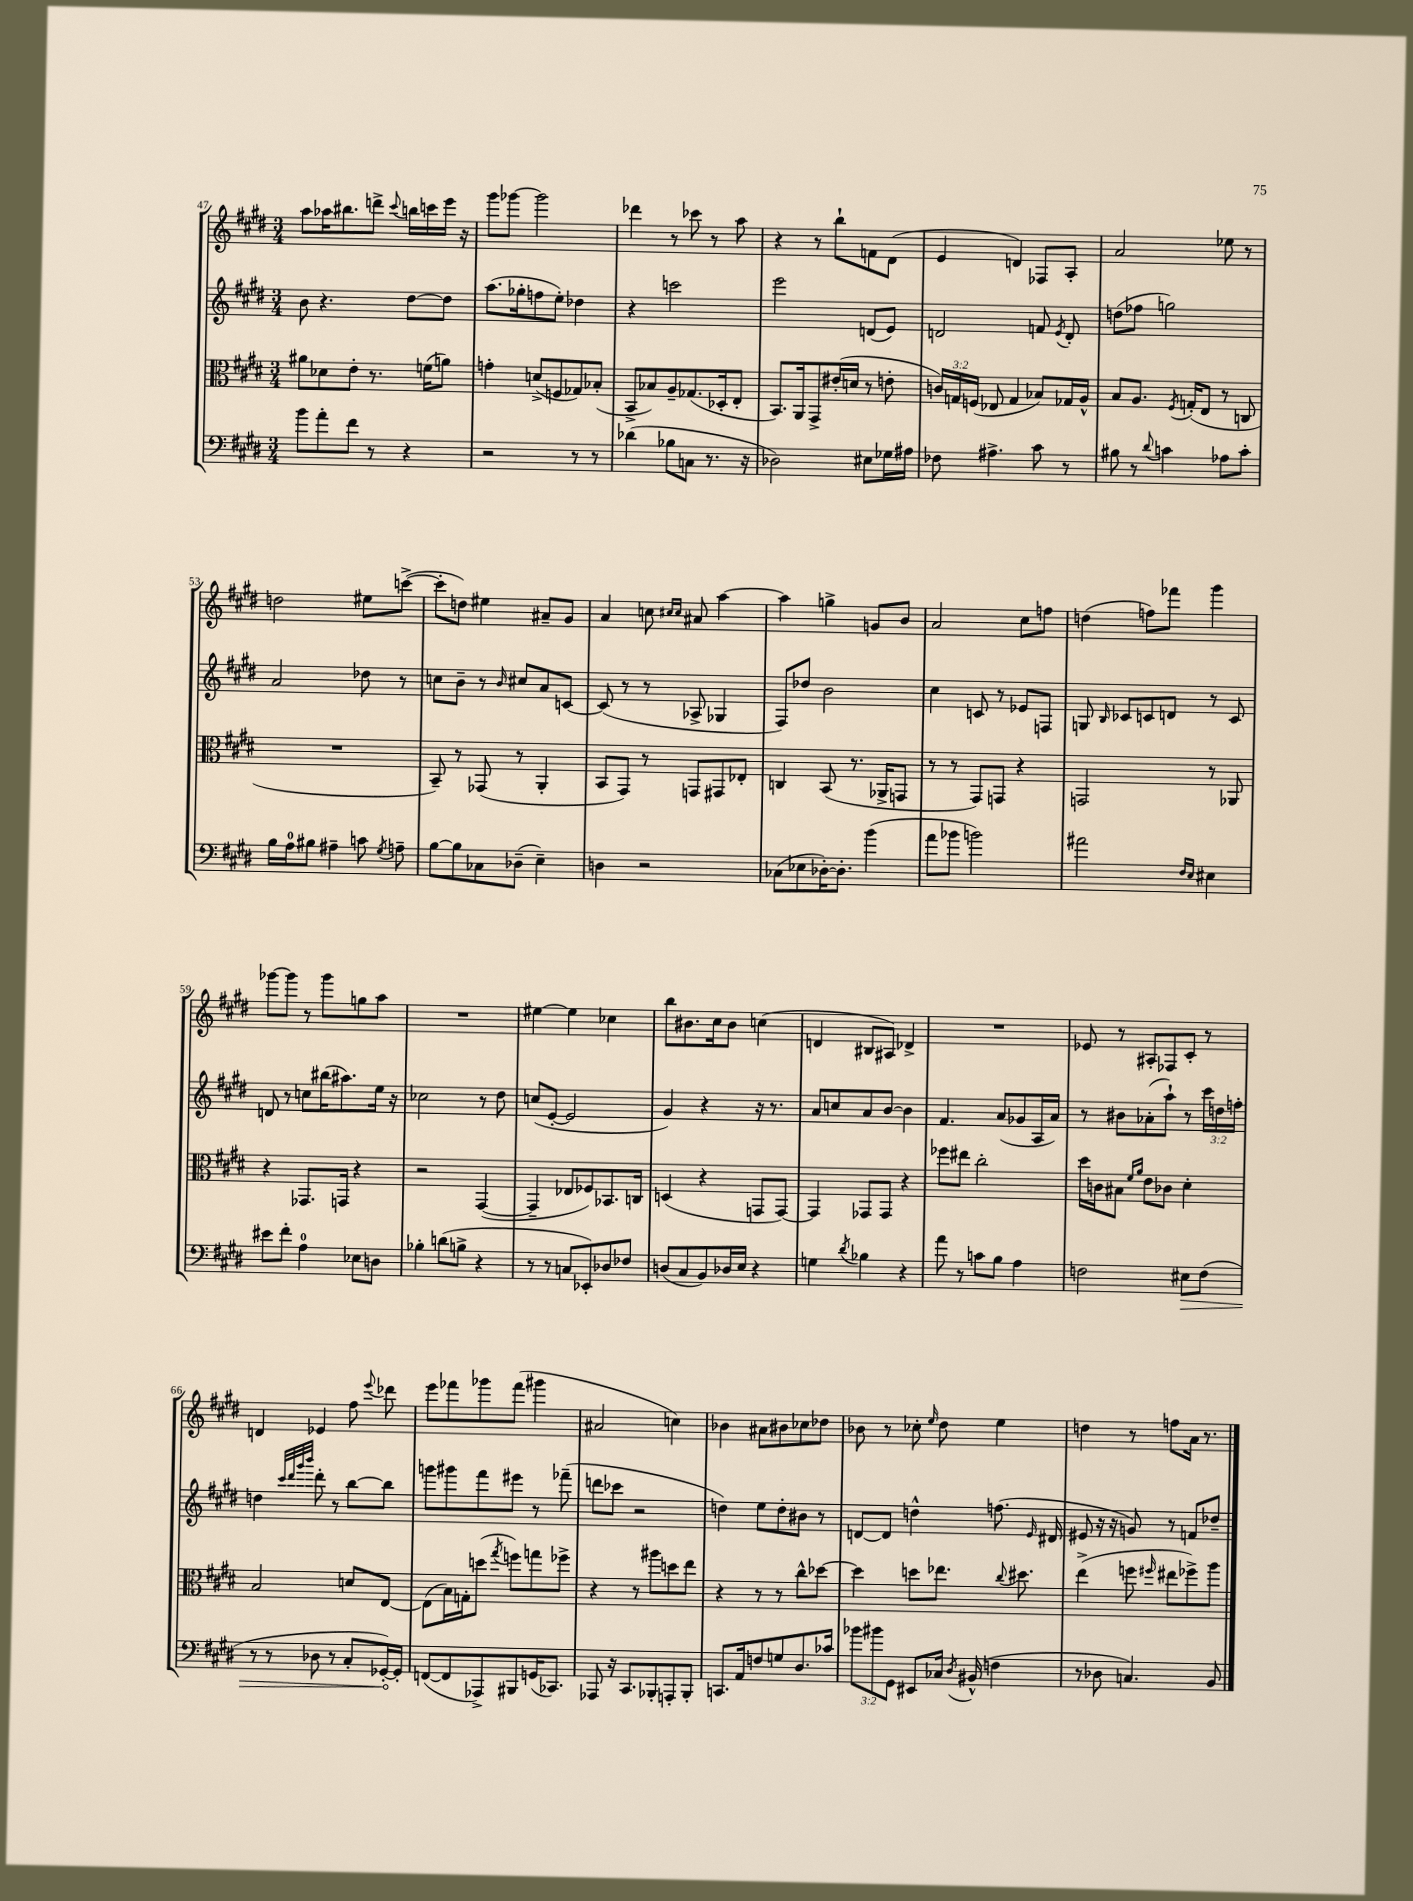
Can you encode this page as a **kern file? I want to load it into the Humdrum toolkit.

**kern	**kern	**kern	**kern
*staff4	*staff3	*staff2	*staff1
*clefF4	*clefC3	*clefG2	*clefG2
*k[f#c#g#d#]	*k[f#c#g#d#]	*k[f#c#g#d#]	*k[f#c#g#d#]
*M3/4	*M3/4	*M3/4	*M3/4
8b	8a#	8b	8aa
8a'	8d-	4.r	16aa-
.	.	.	8.bb#
8f#	8e'	.	.
8r	8.r	.	8ddd^
.	.	.	8qqccc#
4r	.	[8dd#	16bb
.	(16f	.	16ccc
.	8a)	8dd#]	16eee
.	.	.	16r
=	=	=	=
2r	4g'	(8.aa	8ggg#
.	.	.	[8ggg-
.	.	16gg-'	.
.	(8d^	8ff	2ggg-]
.	8F	8ee')	.
8r	8G-)	4dd-	.
8r	(8B-'	.	.
=	=	=	=
(4d-	8BB^	4r	4ddd-
.	8B-)	.	.
8B-	8A~	2ccc	8r
8C	(8.G-	.	8ccc-
8.r	.	.	8r
.	16D-'	.	.
.	8E'	.	8aa
16r	.	.	.
=	=	=	=
2D-)	8.BB)	2eee	4r
.	16AA	.	.
.	8GG#^	.	8r
.	(16e#'	.	8bb`
.	16d	.	.
8E#	8r	(8d	8f
16G-	8e'	8e)	(8d#
16A#	.	.	.
=	=	=	=
8F-	24c)	2d	4e
.	24G	.	.
.	(24F	.	.
4.A#^	8E-	.	.
.	4G	.	4d)
8c#	8B-)	8f	8F-
.	.	8qe	.
8r	16G-	8d'	8A'
.	16A^^	.	.
=	=	=	=
8B#	8B	(8dd	2a
8r	8.A	8ff-	.
8qqd#	.	.	.
4c	.	2gg)	.
.	8qF#	.	.
.	(16G'	.	.
.	8E	.	.
8A-	8r	.	8ee-
8c'	8C	.	8r
=	=	=	=
16B	2.r	2a	2dd
16A	.	.	.
8B#	.	.	.
4A#~	.	.	.
8c	.	8dd-	8ee#
8qG#	.	.	.
8A~	.	8r	([8ccc^
=	=	=	=
[8B	8BB~)	8cc	8ccc']
8B]	8r	8b~	8dd)
8C-	(8GG-	8r	4ee#
.	.	16qqb	.
(8D-~	8r	8cc#	.
4E~)	4AA'	8a	8a#~
.	.	[8c	8g#
=	=	=	=
4D	8BB	(8c]	4a
.	8GG#)	8r	.
2r	8r	8r	8cc
.	.	.	16qqcc#
.	.	.	16qqcc#
.	8GG	8A-^	8a#
.	8GG#	4G-	[4aa
.	8E-'	.	.
=	=	=	=
(8C-	4C	8F#)	4aa]
8E-	.	8dd-	.
[16D-')	(8BB	2b	4gg^
8.D-']	.	.	.
.	8.r	.	.
(4b	.	.	8g
.	16AA-^	.	.
.	8GG	.	8b
=	=	=	=
8a	8r	4cc#	2a
8b-	8r	.	.
2b)	8GG#)	8c	.
.	8GG	8r	.
.	4r	8e-	8cc#
.	.	8F	8ff
=	=	=	=
2a#	2GG	8G	(4dd
.	.	16qqB	.
.	.	8c-	.
.	.	8c	8ff)
.	.	8d	8fff-
16qqF#	.	.	.
16qqE	.	.	.
4E#	8r	8r	4ggg#
.	8AA-	8c	.
=	=	=	=
8e#	4r	8d	[8ggg-
8f#'	.	8r	8ggg-]
4A	8.GG-	8cc	8r
.	.	(16bb#	8ggg-
.	16GG	8.aa#)	.
8E-	4r	.	8gg
8D	.	16ee	8aa
.	.	16r	.
=	=	=	=
4B-'	2r	2cc-	2.r
(8d	.	.	.
8B^	.	.	.
4r	([4GG#	8r	.
.	.	8dd#	.
=	=	=	=
8r	4GG#~]	(8cc	[4ee#
8r	.	[8e'	.
8C	8E-	2e]	4ee#]
8EE-')	8F-)	.	.
8D-	8.BB-	.	4cc-
8F-	.	.	.
.	16C	.	.
=	=	=	=
(8D	(4D	4g#)	8bb
8C#	.	.	8.b#
8BB)	4r	4r	.
.	.	.	16cc#
16D-	.	.	8b#
16E	.	.	.
4r	8GG	16r	(4cc
.	.	8.r	.
.	[8GG)	.	.
=	=	=	=
4G	4GG]	8a	4d
.	.	8cc	.
8qd#	.	.	.
4B-	8GG-	8a	8B#
.	8GG-	[8b	8A#)
4r	4r	4b]	4d-^
=	=	=	=
8a	8ff-	4.f#	2.r
8r	8ee#	.	.
8c	2cc#'	.	.
8B	.	(8a	.
4A	.	8g-	.
.	.	16A	.
.	.	16a)	.
=	=	=	=
2F	16dd#	8r	8e-
.	16c	.	.
.	8B#	8b#	8r
.	16qqf#	.	.
.	16qqa	.	.
.	8e	(8a-'	8A#'
.	8c-	8aa`)	8F-
8E#	4d#'	8r	8c#'
(8F	.	24ccc#	8r
.	.	24dd	.
.	.	24ff'	.
=	=	=	=
8r	2B	4dd	4d
8r	.	.	.
.	.	32qqccc#	.
.	.	32qqddd#	.
.	.	32qqggg#	.
.	.	32qqbbb	.
8D-	.	8ddd#'	4e-
8r	.	8r	.
8C#'	8d	[8bb	8ff#
.	.	.	8qqeee
[16GG-')	[8E	8bb]	8ddd-
16GG-']	.	.	.
=	=	=	=
([8FF	(8E]	8ggg	8eee
8FF]	16B)	8ggg#	8fff-
.	16G'	.	.
8AAA-^)	(8dd	8fff#	8ggg-
.	8qgg#	.	.
8BBB#	8ff)	8eee#	(8fff-
(16GG	8gg	8r	4ggg#
8.CC-)	.	.	.
.	8ff-^	(8fff-~	.
=	=	=	=
8AAA-	4r	8ddd	2a#
16r	.	8ccc-	.
8.CC#	.	.	.
.	8r	2r	.
8BBB-'	8aa#	.	.
8AAA'	8dd	.	4cc)
8BBB-'	8ee	.	.
=	=	=	=
8.CC	4r	4dd)	4b-
16AA	.	.	.
8F	8r	8ee	8a#
8G	8r	8dd'	8b#
8.D#	8cc#^^	8b#	8cc-
.	[8dd-	8r	8dd-
16c-	.	.	.
=	=	=	=
12b-	4dd-]	[8d	8b-
12b#	.	.	.
.	.	8d]	8r
12GG#	.	.	.
8EE#	8dd	4dd^^	8cc-'
.	.	.	16qqee
16C-	8.ee-	.	8dd#
8qD#	.	.	.
(16BB#^^	.	.	.
4F	.	(8.ff	4ee
.	8qqcc#	.	.
.	8.dd#	.	.
.	.	16qqe	.
.	.	16d#	.
=	=	=	=
8r	(4ee^	8e#	4dd
8D-	.	16r	.
.	.	16r	.
4.C)	8ff	8g)	8r
.	16qqff#	.	.
.	8ee#	8r	8ff
.	8ff-^)	8f	16a
.	.	.	8.r
8BB	8aa	8dd-~	.
==	==	==	==
*-	*-	*-	*-
